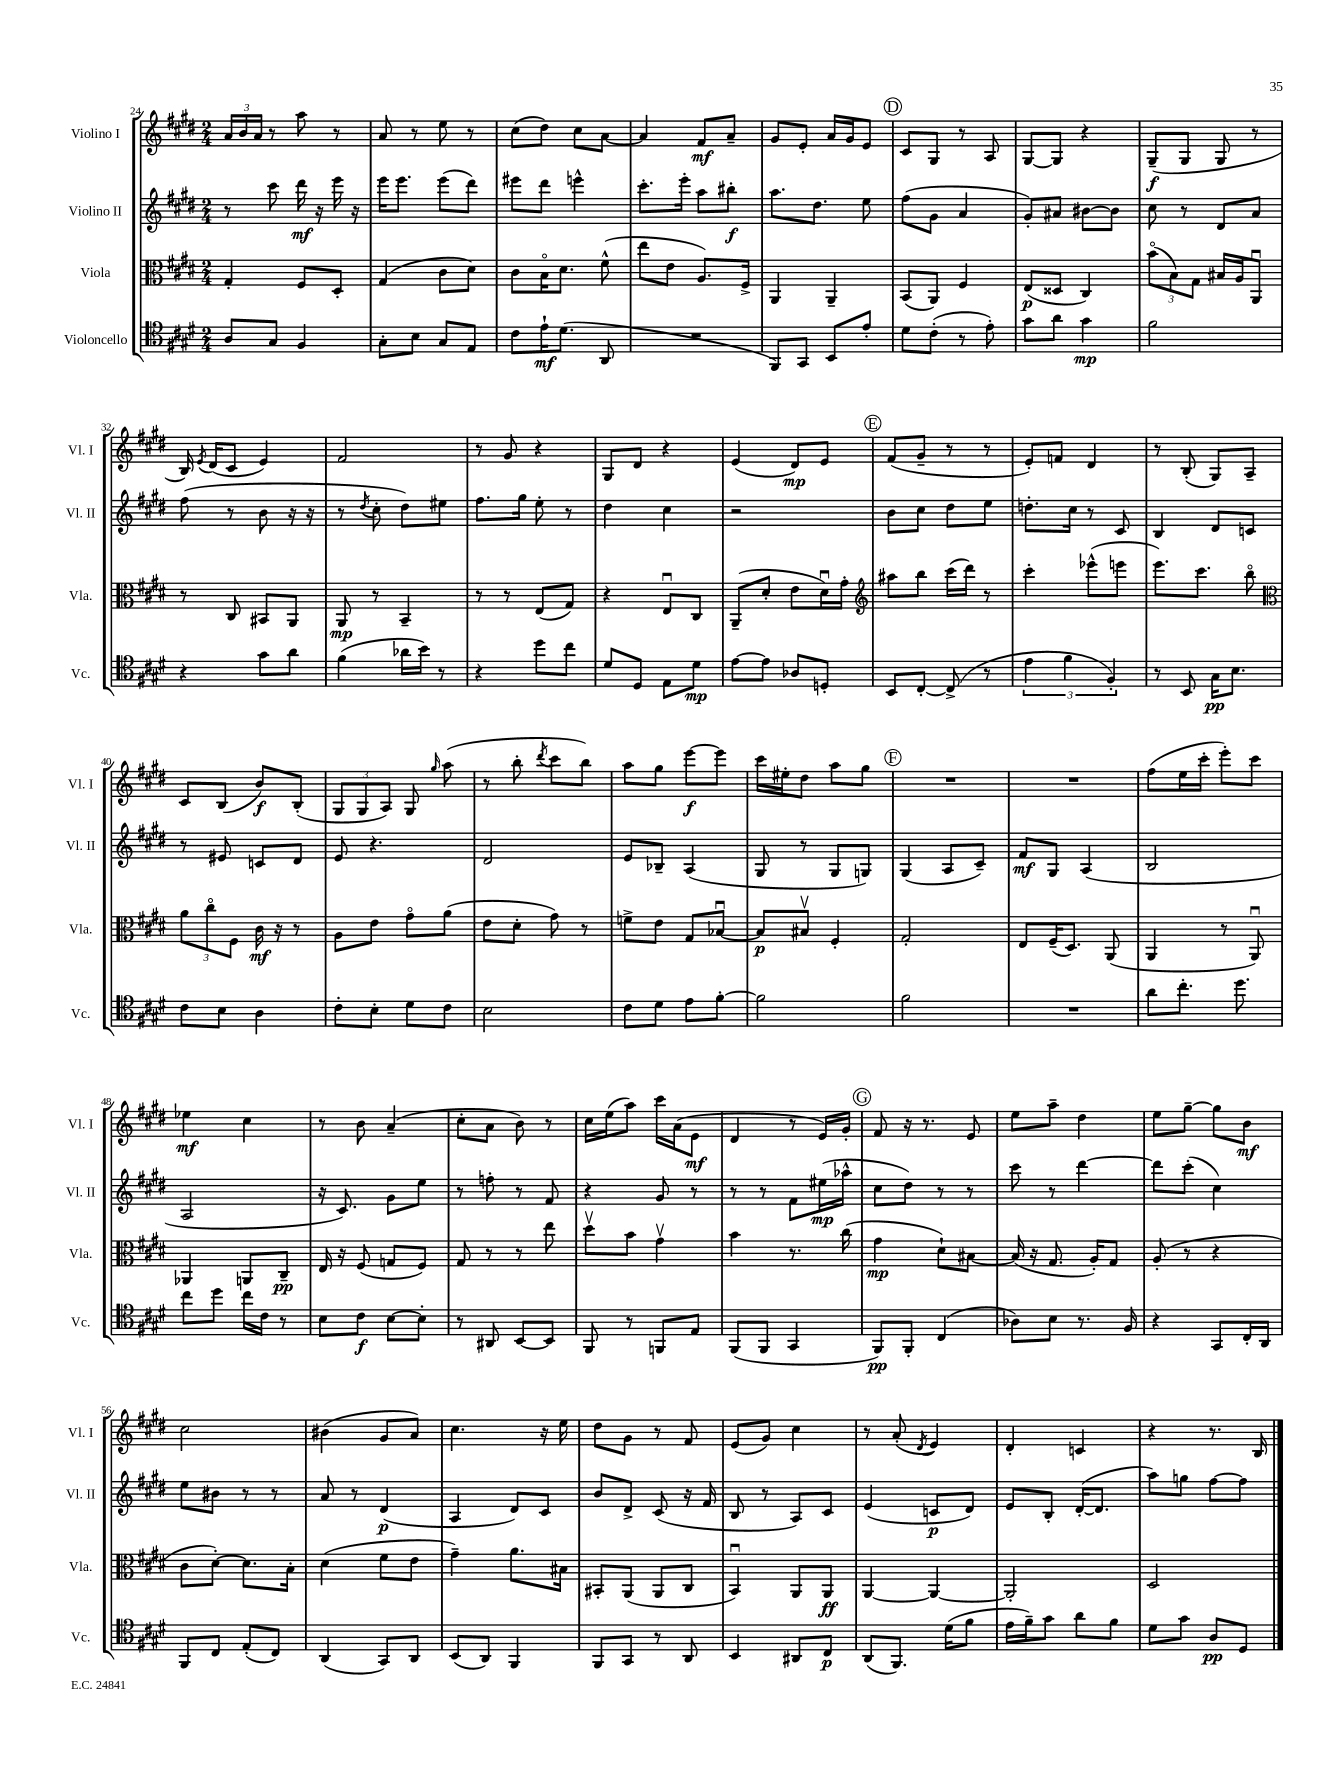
<<
\new StaffGroup <<
\new Staff = "s0" \with { instrumentName = "Violino I" shortInstrumentName = "Vl. I" } {
    \clef treble \key e \major \numericTimeSignature \time 2/4
    \autoBeamOff \tuplet 3/2 { a'16[ b'16 a'16] } r8 a''8 r8 |
    a'8 r8 e''8 r8 |
    cis''8[( dis''8]) cis''8[ a'8]~ |
    a'4 fis'8[\mf a'8]-- |
    gis'8[ e'8]-. a'16[ gis'16 e'8] |
    \mark \markup { \circle "D" } cis'8[ gis8] r8 a8 |
    gis8[~ gis8] r4 |
    gis8[--\f( gis8] gis8 r8 |
    b16) \acciaccatura { e'8 } dis'16[( cis'8] e'4) |
    fis'2 |
    r8 gis'8 r4 |
    gis8[ dis'8] r4 |
    e'4( dis'8[\mp) e'8] |
    \mark \markup { \circle "E" } fis'8[( gis'8]-- r8 r8 |
    e'8[-.) f'8] dis'4 |
    r8 b8-.( gis8[) a8]-- |
    cis'8[ b8]( b'8[\f) b8]-.( |
    \tuplet 3/2 { gis8[ gis8 a8]) } gis8 \grace { gis''16 } a''8( |
    r8 b''8-. \acciaccatura { dis'''8 } cis'''8[ b''8]) |
    a''8[ gis''8] e'''8[~\f e'''8] |
    cis'''16[ eis''16-. dis''8] a''8[ gis''8] |
    \mark \markup { \circle "F" } R2 |
    R2 |
    fis''8[( e''16 cis'''16]-. e'''8[-.) cis'''8] |
    ees''4\mf cis''4 |
    r8 b'8 a'4--( |
    cis''8[-. a'8] b'8) r8 |
    cis''16[ e''16( a''8]) cis'''16[ a'16( e'8]\mf |
    dis'4 r8 e'16[) gis'16]-. |
    \mark \markup { \circle "G" } fis'8 r16 r8. e'8 |
    e''8[ a''8]-- dis''4 |
    e''8[ gis''8]~-- gis''8[ b'8]\mf |
    cis''2 |
    bis'4( gis'8[ a'8]) |
    cis''4. r16 e''16 |
    dis''8[ gis'8] r8 fis'8 |
    e'8[( gis'8]) cis''4 |
    r8 a'8-.( \acciaccatura { dis'8 } e'4) |
    dis'4-. c'4 |
    r4 r8. b16 \bar "|." |
}
\new Staff = "s1" \with { instrumentName = "Violino II" shortInstrumentName = "Vl. II" } {
    \clef treble \key e \major \numericTimeSignature \time 2/4
    \autoBeamOff r8 cis'''8 dis'''16\mf r16 e'''16 r16 |
    e'''16[ e'''8.] e'''8[( dis'''8]) |
    eis'''8[ dis'''8] e'''4-^ |
    cis'''8.[-. e'''16]-. a''8[ bis''8]-.\f |
    a''8.[ dis''8.] e''8 |
    \mark \markup { \circle "D" } fis''8[( gis'8] a'4 |
    gis'8[-.) ais'8] bis'8[~ bis'8] |
    cis''8 r8 dis'8[ a'8] |
    fis''8( r8 b'8 r16 r16 |
    r8 \acciaccatura { dis''8 } cis''8-. dis''8[) eis''8] |
    fis''8.[ gis''16] e''8-. r8 |
    dis''4 cis''4 |
    r2 |
    \mark \markup { \circle "E" } b'8[ cis''8] dis''8[ e''8] |
    d''8.[-. cis''16] r8 cis'8 |
    b4 dis'8[ c'8] |
    r8 eis'8 c'8[ dis'8] |
    e'8 r4. |
    dis'2 |
    e'8[ bes8]-- a4( |
    gis8 r8 gis8[ g8]) |
    \mark \markup { \circle "F" } gis4( a8[ cis'8]--) |
    fis'8[\mf gis8] a4( |
    b2 |
    a2 |
    r16 cis'8.) gis'8[ e''8] |
    r8 f''8-. r8 fis'8 |
    r4 gis'8 r8 |
    r8 r8 fis'8[ eis''16\mp( aes''16]-^ |
    \mark \markup { \circle "G" } cis''8[ dis''8]) r8 r8 |
    cis'''8 r8 dis'''4~ |
    dis'''8[ cis'''8]-.( cis''4) |
    e''8[ bis'8] r8 r8 |
    a'8 r8 dis'4\p( |
    a4 dis'8[) cis'8] |
    b'8[ dis'8]-> cis'8( r16 fis'16 |
    b8 r8 a8[) cis'8] |
    e'4( c'8[\p dis'8]) |
    e'8[ b8]-. dis'16[~-.( dis'8.] |
    a''8[) g''8] fis''8[~ fis''8] \bar "|." |
}
\new Staff = "s2" \with { instrumentName = "Viola" shortInstrumentName = "Vla." } {
    \clef alto \key e \major \numericTimeSignature \time 2/4
    \autoBeamOff gis4-. fis8[ dis8]-. |
    gis4( cis'8[ dis'8]) |
    cis'8[ b16\flageolet dis'8.] fis'8-^( |
    e''8[ e'8] a8.[) fis16]-> |
    a,4 a,4-- |
    \mark \markup { \circle "D" } b,8[( a,8]) fis4 |
    e8[\p( disis8] cis4) |
    \tuplet 3/2 { b'8[\flageolet( b8) gis8] } bis16[ a16 a,8]\downbow |
    r8 cis8 bis,8[ a,8] |
    a,8\mp r8 b,4-- |
    r8 r8 e8[( gis8]) |
    r4 e8[\downbow cis8] |
    a,8[--( dis'8]-. e'8[ dis'16\downbow) gis'16]-. |
    \mark \markup { \circle "E" } \clef treble ais''8[ b''8] cis'''16[( dis'''16]) r8 |
    cis'''4-. ees'''8[-^( e'''8] |
    e'''8.[) cis'''8.] b''8\flageolet |
    \clef alto \tuplet 3/2 { a'8[ cis''8\flageolet fis8] } cis'16\mf r16 r8 |
    a8[ e'8] gis'8[\flageolet a'8]( |
    e'8[ dis'8]-. gis'8) r8 |
    f'8[-> e'8] gis8[ bes8]~\downbow |
    bes8[\p bis8]\upbow fis4-. |
    \mark \markup { \circle "F" } gis2-. |
    e8[ fis16--( dis8.]) a,8( |
    a,4 r8 a,8\downbow) |
    aes,4 a,8[ cis8]--\pp |
    e16 r16 fis8( g8[ fis8]) |
    gis8 r8 r8 e''8 |
    dis''8[\upbow b'8] gis'4\upbow |
    b'4 r8. cis''16( |
    \mark \markup { \circle "G" } gis'4\mp dis'8[-!) bis8]~ |
    bis16( r16 gis8. a16[-.) gis8] |
    a8-.( r8 r4 |
    cis'8[ dis'8]~-.) dis'8.[ b16]-. |
    dis'4( fis'8[ e'8] |
    gis'4--) a'8.[ bis16] |
    bis,8[-. a,8]( a,8[ cis8] |
    b,4\downbow) a,8[ a,8]\ff |
    a,4~ a,4~ |
    a,2-. |
    dis2 \bar "|." |
}
\new Staff = "s3" \with { instrumentName = "Violoncello" shortInstrumentName = "Vc." } {
    \clef tenor \key e \major \numericTimeSignature \time 2/4
    \autoBeamOff a8[ gis8] fis4 |
    gis8[-. b8] gis8[ e8] |
    cis'8[ e'16-!\mf dis'8.]( a,8 |
    R2 |
    fis,8[) gis,8] b,8[ e'8]-. |
    \mark \markup { \circle "D" } dis'8[ cis'8]-.( r8 e'8-.) |
    gis'8[ a'8] gis'4\mp |
    fis'2 |
    r4 gis'8[ a'8] |
    fis'4( aes'16[ b'16]) r8 |
    r4 dis''8[ cis''8] |
    dis'8[ dis8] e8[ dis'8]\mp |
    e'8[~ e'8] aes8[ d8]-. |
    \mark \markup { \circle "E" } b,8[ cis8]~-. cis8->( r8 |
    \tuplet 3/2 { e'4 fis'4 fis4-.) } |
    r8 b,8 gis16[\pp b8.] |
    cis'8[ b8] a4 |
    cis'8[-. b8]-. dis'8[ cis'8] |
    b2 |
    cis'8[ dis'8] e'8[ fis'8]~-. |
    fis'2 |
    \mark \markup { \circle "F" } fis'2 |
    R2 |
    a'8[ cis''8.]-. dis''8. |
    cis''8[ dis''8] cis''16[ cis'16] r8 |
    b8[ cis'8]\f b8[~ b8]-. |
    r8 ais,8 b,8[~ b,8] |
    fis,8 r8 f,8[ e8] |
    fis,8[( fis,8] gis,4 |
    \mark \markup { \circle "G" } fis,8[\pp) fis,8]-. cis4( |
    aes8[) b8] r8. fis16 |
    r4 gis,8[ cis16-. a,16] |
    fis,8[ cis8] e8[-.( cis8]) |
    a,4( gis,8[) a,8] |
    b,8[( a,8]) fis,4 |
    fis,8[ gis,8] r8 a,8 |
    b,4 ais,8[ cis8]\p |
    a,8[( fis,8.]) dis'16[( fis'8] |
    e'16[ fis'16--) gis'8] a'8[ fis'8] |
    dis'8[ gis'8] a8[\pp dis8] \bar "|." |
}
>>
>>
\layout { \context { \Score currentBarNumber = #24 } }
